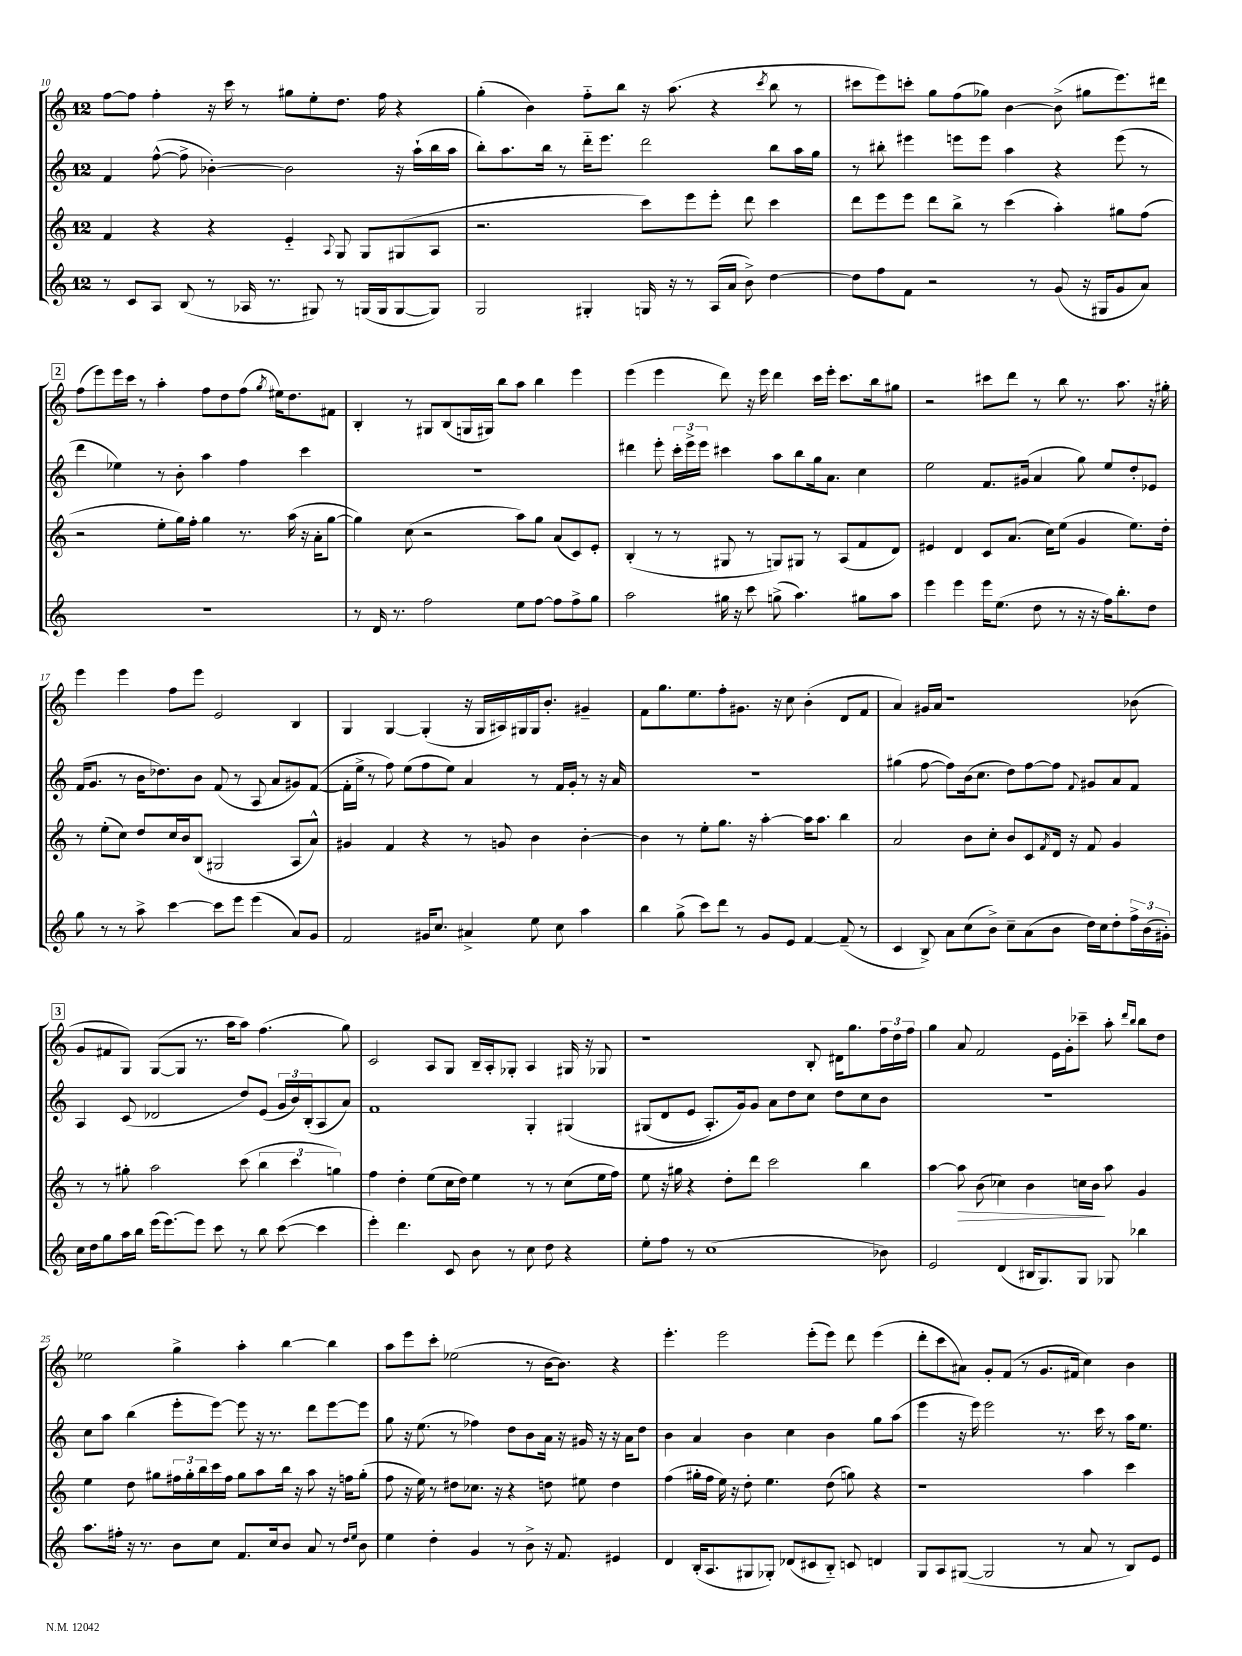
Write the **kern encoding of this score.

**kern	**kern	**kern	**kern
*staff4	*staff3	*staff2	*staff1
*clefG2	*clefG2	*clefG2	*clefG2
*k[]	*k[]	*k[]	*k[]
*M12/8	*M12/8	*M12/8	*M12/8
8r	4f/	4f/	[8ff\L
8c/L	.	.	8ff\]J
8A/J	4r	([8ff^^\	4ff'\
(8B/	.	8ff^\]	.
8r	4r	[4b-'\)	16r
.	.	.	16ccc\
16A-/	.	.	8r
8.r	.	.	.
.	4e'~/	2b-\]	8gg#\L
8G#/)	.	.	8ee'\
.	8qqA/	.	.
8r	8G/	.	8.dd\J
(16G/LL	8G/L	.	.
16G/J	.	.	16ff\
[8G/	(8G#/	16r	4r
.	.	(16aa`\LL	.
8G/]J)	8A/J	16bb\	.
.	.	16aa\JJ	.
=	=	=	=
2G/	2.r	8bb'\L)	(4gg'\
.	.	8.aa\	.
.	.	.	4b\)
.	.	16bb\Jk	.
.	.	8r	.
4G#'/	.	16ddd'~\LK	8ff'~\L
.	.	8.eee\J	.
.	.	.	8bb\J
16G/	8ccc\L)	2ddd\	16r
16r	.	.	(8.aa\
8r	8eee\	.	.
(16A/LL	8eee'\J	.	4r
16a/JJ	.	.	.
8b^\)	8ddd\	.	.
.	.	.	8qccc/
[4dd\	4ccc\	8bb\L	8bb\
.	.	16aa\L	8r
.	.	16gg\JJ	.
=	=	=	=
8dd\]L	8ddd\L	8r	8ccc#\L
8ff\	8eee\	8bb#'\	8eee\)
8f\J	8eee\J	4eee#\	8ccc'\J
2r	8ddd\L	.	8gg\L
.	8bb^\J	8eee\L	(8ff\
.	8r	8eee\J	8gg-\J)
.	(4ccc\	4aa\	[4b\
8r	.	.	.
(8g/	4aa'\)	4r	(8b^\]
16r	.	.	8gg#\L
16G#/LK	.	.	.
8g/	8gg#\L	(8eee\	8.eee\)
8a/J)	(8ff\J	8r	.
.	.	.	16ddd#\Jk
=	=	=	=
1.r	2r	4ddd\	(8ff\L
.	.	.	8eee\)
.	.	4ee-\)	16eee\L
.	.	.	16ccc\JJ
.	.	.	8r
.	8ee'\L	8r	4aa'\
.	16gg\L)	8b'\	.
.	16ff'\JJ	.	.
.	4gg\	4aa\	8ff\L
.	.	.	8dd\
.	8.r	4ff\	(8ff\J
.	.	.	8qgg/
.	.	.	16ee#\LK)
.	(16aa\	.	8.dd\
.	16r	4ccc\	.
.	16a'\LK	.	.
.	[8gg\J	.	8f#\J
=	=	=	=
8r	4gg\])	1.r	4B'/
16d/	.	.	.
8.r	.	.	.
.	(8cc\	.	8r
2ff\	2r	.	8G#/L
.	.	.	(8B/
.	.	.	16G/L
.	.	.	16G#/JJ)
.	.	.	8bb\L
8ee\L	8aa\L)	.	8aa\J
[8ff\J	8gg\J	.	4bb\
8ff\]L	(8a/L	.	.
8ff^\	8c/)	.	4eee\
8gg\J	8e'/J	.	.
=	=	=	=
2aa\	(4B'/	4ddd#\	(4eee\
.	8r	8eee'\	4eee\
.	8r	24ccc'\LL	.
.	.	24eee^\	.
.	.	24eee\JJ	.
16gg#\	8G#/	4ccc#\	8ddd\)
16r	.	.	.
8ccc\	8r	.	16r
.	.	.	16eee\
(8gg^\	8G/L)	8aa\L	4ddd\
4.aa\)	8G#/J	8bb\	.
.	8r	16gg\k	16ccc\LL
.	.	8.a\J	16eee'\JJ
.	(8A/L	.	8.ccc\L
8gg#\L	8f/	4cc\	.
.	.	.	16bb\k
8aa\J	8d/J)	.	8gg#\J
=	=	=	=
4eee\	4e#/	2ee\	2r
4eee\	4d/	.	.
16eee\LK	8c/L	8.f/L	8ccc#\L
(8.ee\J	.	.	.
.	(8.a/J	.	8ddd\J
.	.	(16g#/Jk	.
8dd\	.	4a/	8r
.	16cc\LK)	.	.
8r	(8ee\J	.	8bb\
16r	4g/	8gg\)	8.r
16r	.	.	.
16ff\LK)	.	8ee/L	.
8.bb'\	.	.	8.aa\
.	8.ee\L)	8dd'/	.
8dd\J	.	8e-/J	16r
.	16dd'\Jk	.	16gg#'\
=	=	=	=
8gg\	8r	(16f/LK	4eee\
.	.	8.g/J	.
8r	(8ee'\L	.	.
8r	8cc\J)	8r	4eee\
8aa^\	8dd/L	16b\LK	.
.	.	8.dd-\)	.
[4ccc\	16cc/L	.	8ff\L
.	16b/J	.	.
.	(8B/J	8b\J	8eee\J
8ccc\]L	2G#/	(8f/	2e/
8eee\J	.	8r	.
(4eee\	.	8A/	.
.	.	8a/L	.
8a/L)	8A/L	8g#/)	4B/
8g/J	8a^^/J)	([8f/J	.
=	=	=	=
2f/	4g#/	16f'\]LL	4G/
.	.	16ee^\JJ	.
.	.	8r	.
.	4f/	8ff\)	[4G/
.	.	(8ee\L	.
16g#/LK	4r	8ff\	(4G'/]
8.cc/J	.	.	.
.	.	8ee\J)	.
4a#^/	8r	4a/	16r
.	.	.	16G/LL
.	8g/	.	16A#/)
.	.	.	16G#/
8ee\	4b\	8r	16G#/J
.	.	.	8.b'/J
8cc\	.	16f/LL	.
.	.	16g'/JJ	.
4aa\	[4b'\	8r	4g#~/
.	.	16r	.
.	.	16a/	.
=	=	=	=
4bb\	4b\]	1.r	8f\L
.	.	.	8.gg\
(8gg^\	8r	.	.
.	.	.	8.ee\
8ccc\L)	8ee'\L	.	.
8ddd\J	8.gg\J	.	8ff'\
8r	.	.	8.g#\J
.	16r	.	.
8g/L	[4aa'\	.	.
.	.	.	16r
8e/J	.	.	8cc\
[4f/	16aa\]LK	.	(4b'\
.	8.aa\J	.	.
(8f~/]	4bb\	.	8d/L
8r	.	.	8f/J
=	=	=	=
4c/	2a/	(4gg#\	4a/)
8B^/)	.	[8ff\	16g#/LL
.	.	.	16a/JJ
8a\L	.	8ff\]L)	1r
(8cc\	8b\L	(16b\k	.
.	.	8.cc\J	.
8b^\J)	8cc'\J	.	.
8cc~\L	8b/L	8dd\L)	.
(8a\	8c/	[8ff\	.
.	8qf/	.	.
8b\J	16d/Jk	8ff\]J	.
.	16r	.	.
.	.	8qqf/	.
16dd\LL)	8f/	8g#/L	.
16cc\J	.	.	.
8dd'\	4g/	8a/	.
24ff^\L	.	8f/J	(8b-\
(24b\	.	.	.
24g#'\JJ)	.	.	.
=	=	=	=
16cc\LL	8r	4A/	8g/L
16dd\J	.	.	.
8gg\	8r	.	8f#/
16aa\L	8gg#'\	(8c/	8G/J)
16bb\JJ	.	.	.
(16eee\LK	2aa\	2d-/	([8G/L
[8.eee\)	.	.	.
.	.	.	8G/]J
8eee\]J	.	.	8.r
8ccc\	.	.	.
.	.	.	16aa\LK
8r	(8ccc\	8dd/L)	8aa\J)
8bb\	6bb\	(8e/J	(4.ff\
([8ccc\	.	24g/LL	.
.	6ccc\	24b/)	.
.	.	(24B'/J	.
4ccc\]	.	8A/	.
.	6gg\)	.	.
.	.	8a/J)	8gg\)
=	=	=	=
4eee'\)	4ff\	1f	2c/
4.ddd\	4dd'\	.	.
.	(8ee\L	.	8A/L
8c/	16cc\L	.	8G/J
.	16dd\JJ)	.	.
8b\	4ee\	.	16B~/LL
.	.	.	16A'/J
8r	.	.	8G-'/J
8cc\	8r	4G'/	4A/
8dd\	8r	.	.
4r	(8cc\L	&(4G#/	16G#/
.	.	.	16r
.	16ee\L	.	8G-/
.	16ff\JJ)	.	.
=	=	=	=
8ee'\L	8ee\	(8G#/L	1r
8ff\J	16r	8d/	.
.	16gg#\	.	.
8r	4r	8e/J	.
(1cc	.	8.A'/L)	.
.	8dd'\L	.	.
.	.	16g/k&)	.
.	8ddd\J	8g/J	.
.	2ccc\	8a\L	.
.	.	8dd\	.
.	.	8cc\J	8B'/
.	.	8dd\L	16d#\LK
.	.	.	8.gg\
.	4bb\	8cc\	.
8b-\)	.	8b\J	24ff\L
.	.	.	24dd\
.	.	.	24ff\JJ
=	=	=	=
2e/	[4aa\	1.r	4gg\
.	8aa\]	.	8a/
.	(8b\	.	2f/
(4d/	4cc-\)	.	.
16B#/LK	4b\	.	.
8.G/)	.	.	.
.	.	.	16e\LL
.	.	.	16g'\J
8G/J	16cc\LL	.	8ccc-~\J
.	16b\JJ	.	.
8G-/	8aa\	.	8aa'\
.	.	.	16qqddd/LL
.	.	.	16qqbb/JJ
4bb-\	4g/	.	8bb\L
.	.	.	8dd\J
=	=	=	=
8.aa\L	4ee\	8cc\L	2ee-\
.	.	8aa\J	.
16ff#'\Jk	.	.	.
16r	8dd\	(4bb\	.
8.r	.	.	.
.	8gg#\L	.	.
8b\L	24ff#\L	8eee'\L	4gg^\
.	24gg#'\	.	.
.	24bb\	.	.
8cc\J	16ccc\	[8eee\J)	.
.	16ff#\JJ	.	.
8.f/L	8gg#\L	8eee\]	4aa'\
.	8aa\	16r	.
16cc/k	.	8.r	.
8b/J	16bb\Jk	.	[4bb\
.	16r	.	.
8a/	8aa\	8ddd\L	.
8r	16r	[8eee\	4bb\]
.	16ff\LK	.	.
16qqdd/LL	.	.	.
16qqee/JJ	.	.	.
8b\	(8gg#'\J	8eee\]J	.
=	=	=	=
4ee\	8ff\	8gg\	8aa\L
.	16r	16r	8eee\
.	16ee\)	(8.ee\	.
4dd'\	8r	.	8ccc'\J
.	8dd#\L	8r	(2ee-\
4g/	8.cc-\J	4ff-\)	.
.	16r	.	.
8r	4r	8dd\L	.
8b^\	.	8b\	8r
16r	8dd\	16a\Jk	[16b\LK
8.f/	.	16r	8.b\]J)
.	8ee#\	16g#/	.
.	.	16r	.
4e#/	4dd\	16r	4r
.	.	16a\LK	.
.	.	8dd\J	.
=	=	=	=
4d/	(4ff\	4b\	4.eee'\
(16B'/LK	16gg#'\LL	4a/	.
8.A/	16ff\JJ	.	.
.	16ee\)	.	2eee\
.	16r	.	.
8G#/	8dd'\	4b\	.
8G-'/J)	4.ee\	.	.
(8d-/L	.	4cc\	.
8c#/	.	.	(8eee'\L
8B'~/J)	(8dd\	4b\	8eee\J)
8c/	8gg\)	.	8ddd\
4d/	4r	8gg\L	(4eee\
.	.	(8aa\J	.
=	=	=	=
8G/L	1r	4eee\	8ddd'\L
8A/	.	.	8ccc\
([8G#/J	.	16r	8a#\J)
.	.	16eee\)	.
2G#/]	.	2eee\	8g'/L
.	.	.	(8f/J
.	.	.	8r
.	.	.	8.g/L
8r	.	8.r	.
.	.	.	16f#/Jk
8a/	4aa\	.	4cc\)
.	.	16ccc\	.
8r	.	8r	.
8B/L)	4ccc\	16aa\LK	4b\
.	.	8.ee\J	.
8e/J	.	.	.
==	==	==	==
*-	*-	*-	*-
